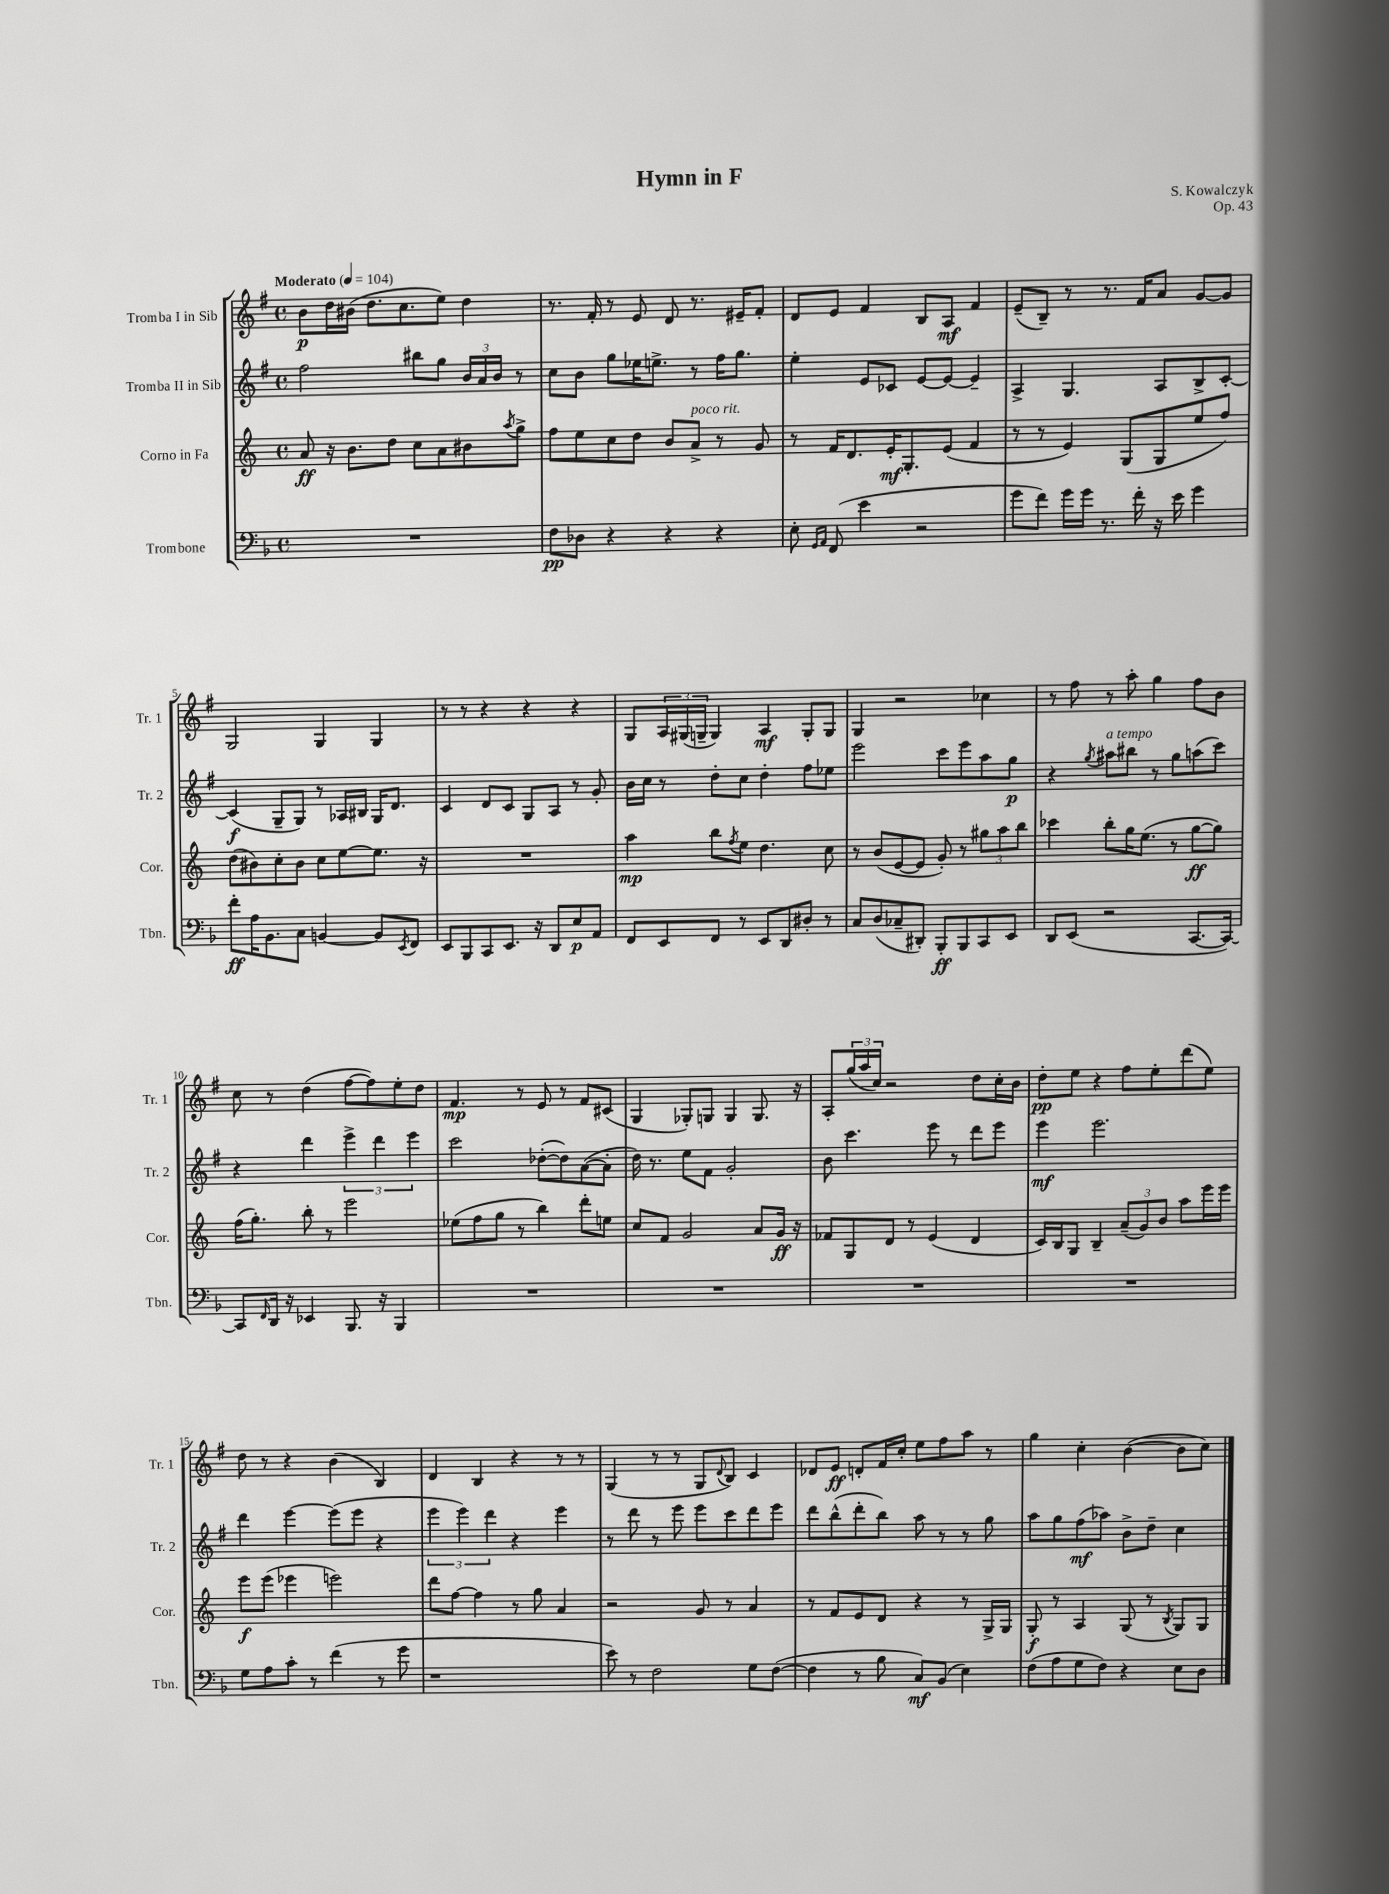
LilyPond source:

\header { title = "Hymn in F" composer = "S. Kowalczyk" opus = "Op. 43" }
<<
\new StaffGroup <<
\new Staff = "s0" \with { instrumentName = "Tromba I in Sib" shortInstrumentName = "Tr. 1" } {
    \clef treble \key g \major \defaultTimeSignature \time 4/4 \tempo "Moderato" 4 = 104
    b'8\p d''16 bis'16( d''8. c''8. e''8) d''4 |
    r8. fis'16-. r8 e'8 d'8 r8. eis'16-- fis'8-. |
    d'8 e'8 fis'4 b8 a8\mf fis'4 |
    e'8--( b8--) r8 r8. fis'16 a'8 g'8~ g'8 |
    g2 g4 g4 |
    r8 r8 r4 r4 r4 |
    g8 \tuplet 3/2 { a16 gis16( g16-- } g4) a4\mf g8-. g8 |
    g4 r2 ces''4 |
    r8 fis''8 r8 a''8-. g''4 fis''8 b'8 |
    c''8 r8 d''4( fis''8~ fis''8) e''8-. d''8 |
    fis'4.\mp r8 e'8 r8 fis'8 cis'8( |
    g4 ges8-.) g8 g4 g8. r16 |
    a8-. \tuplet 3/2 { g''16( a''16 c''16) } r2 d''8 c''16-. b'16 |
    d''8-.\pp e''8 r4 fis''8 e''8-. d'''8( e''8) |
    d''8 r8 r4 b'4( b4) |
    d'4 b4 r4 r8 r8 |
    g4( r8 r8 g8 \appoggiatura { d'8 } b8) c'4 |
    des'8 e'8\ff d'8-. fis'16 c''16-. e''8 fis''8 a''8 r8 |
    g''4 c''4-. b'4~( b'8 c''8) \bar "|." |
}
\new Staff = "s1" \with { instrumentName = "Tromba II in Sib" shortInstrumentName = "Tr. 2" } {
    \clef treble \key g \major \defaultTimeSignature \time 4/4
    fis''2 bis''8 g''8 \tuplet 3/2 { b'16 a'16 b'16 } r8 |
    c''8 b'8 g''8 ees''16 e''8.-> r8 fis''16 g''8. |
    e''4-. e'8 ces'8 e'8~ e'8~ e'4-- |
    a4-> g4. a8 b8-> c'8~-. |
    c'4\f( g8-- g8) r8 aes16 bis16 g16 d'8. |
    c'4 d'8 c'8 g8 a8 r8 g'8-. |
    b'16 c''16 r8 d''8-. c''8 d''4-. fis''8 ees''8 |
    e'''2 c'''8 e'''8 a''8 g''8\p |
    r4 \acciaccatura { g''8 } ais''8^\markup { \italic "a tempo" } bis''8 r8 g''8 a''8( c'''8) |
    r4 d'''4 \tuplet 3/2 { e'''4-> d'''4 e'''4 } |
    c'''2 des''8~-.( des''8) a'8~( a'8-. |
    d''16) r8. e''8 fis'8 g'2-. |
    b'8 c'''4. e'''8 r8 d'''8 e'''8 |
    e'''4\mf e'''2. |
    d'''4 e'''4~ e'''8( e'''8 r4 |
    \tuplet 3/2 { e'''4 e'''4) d'''4 } r4 e'''4 |
    r8 d'''8 r8 e'''8 e'''8 c'''8 d'''8 e'''8 |
    d'''8 b''8-^( d'''8-. b''8) a''8 r8 r8 g''8 |
    a''8 g''8 fis''8\mf( aes''8) b'8-> d''8-- c''4 \bar "|." |
}
\new Staff = "s2" \with { instrumentName = "Corno in Fa" shortInstrumentName = "Cor." } {
    \clef treble \key c \major \defaultTimeSignature \time 4/4
    a'8\ff r16 b'8. d''8 c''8 a'8 bis'8 \acciaccatura { a''8 } g''8-> |
    f''8 e''8 c''8 d''8 b'8 a'8->^\markup { \italic "poco rit." } r8 g'8 |
    r8 f'16 d'8. e'16-.\mf g8.-. e'8( f'4 |
    r8 r8 e'4) g8( g8 e''8 f''8) |
    d''8( bis'8) c''8-. bis'8 c''8 e''8~ e''8. r16 |
    R1 |
    a''4\mp b''8 \acciaccatura { f''8 } e''8 d''4. c''8 |
    r8 b'8( e'8~ e'8 g'8-.) r8 \tuplet 3/2 { gis''8 a''8 b''8 } |
    ces'''4 b''8-. g''16 e''8.( r8 g''8~\ff g''8) |
    f''16( g''8.-.) b''8-. r8 e'''2 |
    ees''8( f''8 g''8 r8 b''4) d'''8-. e''8 |
    c''8 f'8 g'2 a'8 g'16\ff r16 |
    fes'8 g8 d'8 r8 e'4( d'4 |
    c'16) b16 g8 b4-- \tuplet 3/2 { a'8--( g'8) b'8 } a''8 e'''16 e'''16 |
    e'''8\f e'''8( ees'''4 e'''2) |
    d'''8 f''8~ f''4 r8 g''8 a'4 |
    r2 g'8 r8 a'4 |
    r8 f'8 e'8 d'8 r4 r8 g16-> g16 |
    g8-.\f r8 a4 g8( r8 \acciaccatura { b8 } g8) g8 \bar "|." |
}
\new Staff = "s3" \with { instrumentName = "Trombone" shortInstrumentName = "Tbn." } {
    \clef bass \key f \major \defaultTimeSignature \time 4/4
    R1 |
    f8\pp des8 r4 r4 r4 |
    e8-. \grace { g,16 a,16 } f,8( e'4 r2 |
    g'8 f'8) g'16 g'16 r8. f'16-. r16 e'16 g'4 |
    f'8-.\ff a16 bes,8. c8 b,4~ b,8 \acciaccatura { e,8 } f,8 |
    e,8 bes,,8 c,8 e,8. r16 d,8 e8\p a,8 |
    f,8 e,8 f,8 r8 e,8 d,8 dis8-. r8 |
    c8 d8( ces8-- dis,8-.) bes,,8-.\ff bes,,8 c,8 e,8 |
    d,8 e,8( r2 c,8.~ c,16~) |
    c,8 \grace { f,16 } d,16 r16 ees,4 bes,,8. r16 bes,,4 |
    R1 |
    R1 |
    R1 |
    R1 |
    g8 a8 c'8-. r8 f'4( r8 g'8 |
    r1 |
    e'8) r8 f2 g8 f8~( |
    f4 r8 bes8 c8\mf) bes,8( e4) |
    f8( a8 g8 f8) r4 e8 d8 \bar "|." |
}
>>
>>
